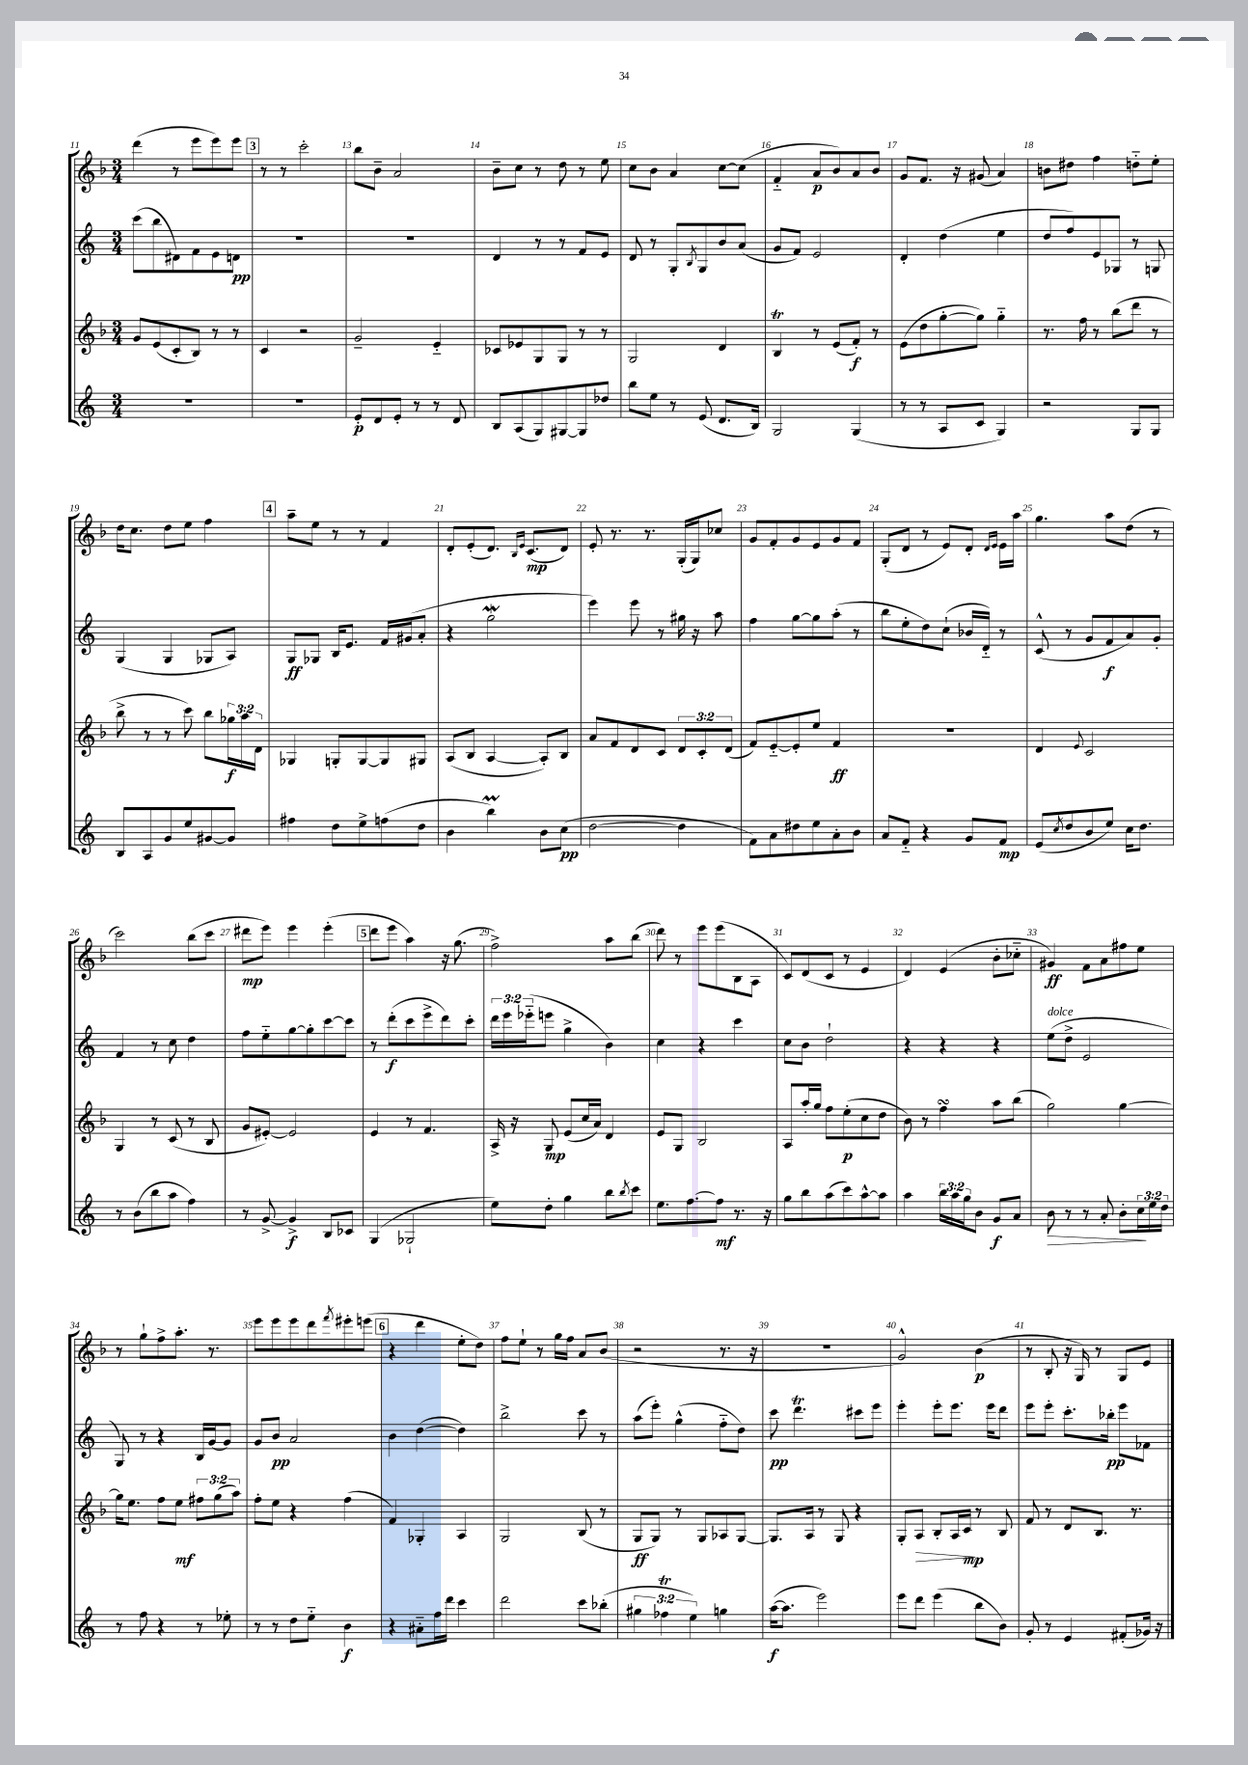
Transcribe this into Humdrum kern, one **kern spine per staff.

**kern	**kern	**kern	**kern
*staff4	*staff3	*staff2	*staff1
*clefG2	*clefG2	*clefG2	*clefG2
*k[]	*k[b-]	*k[]	*k[b-]
*M3/4	*M3/4	*M3/4	*M3/4
2.r	8g	(8ccc	(4ddd
.	(8e	8bb	.
.	8c'	8d#)	8r
.	8B-)	8f	8eee
.	8r	8e	8eee)
.	8r	8d	8eee
=	=	=	=
2.r	4c	2.r	8r
.	.	.	8r
.	2r	.	2ccc'
=	=	=	=
8e'	2g~	2.r	8bb-
8d	.	.	8b-~
8e'	.	.	2a
8r	.	.	.
8r	4e'~	.	.
8d	.	.	.
=	=	=	=
8B	8c-	4d	8b-~
(8A	8e-	.	8cc
8G)	8G	8r	8r
[8G#	8G	8r	8dd
8G#]	8r	8f	8r
8dd-	8r	8e	8ee
=	=	=	=
8bb	2G	8d	8cc
8ee	.	8r	8b-
8r	.	8G'	4a
.	.	8qB	.
(8e	.	8G	.
8.d	4d	8b	[8cc
.	.	(8a	(8cc]
16B)	.	.	.
=	=	=	=
2G	4B-	8g	4f'~
.	.	8f)	.
.	8r	2e	8a
.	(8e	.	8b-)
(4G	8f')	.	8a
.	8r	.	8b-
=	=	=	=
8r	(8e	4d'	8g
8r	8dd	.	8.f
8A	[8gg'	(4dd	.
.	.	.	16r
8c	8gg])	.	(8g#
4G)	4gg'~	4ee	4a)
=	=	=	=
2r	8.r	8dd	8b
.	.	8ff)	8dd#
.	16ff	.	.
.	8r	8e	4ff
.	(8bb-	8G-	.
8G	8ddd	8r	8dd'~
8G	8r	8G	8ee'
=	=	=	=
8B	8bb-^	(4G	16dd
.	.	.	8.cc
8A	8r	.	.
8g	8r	4G	8dd
8ee	8ccc)	.	8ee
[8g#	8bb-	8G-	4ff
8g#]	24gg-	8A)	.
.	24aa	.	.
.	24d	.	.
=	=	=	=
4ff#	4G-	8G	8aa~
.	.	8G-	8ee
8dd	8G'	16B	8r
.	.	8.e	.
8ee^	[8G	.	8r
(8ff	8G]	16f	4f
.	.	(16g#	.
8dd	8G#	8a'	.
=	=	=	=
4b	(8A	4r	8d'
.	8B-	.	(8e'
4bb)	[4A	2gg	8.d)
.	.	.	16qqB-
.	.	.	16qqe
.	.	.	(8.c
8b	8A'])	.	.
(8cc	8B-	.	8d)
=	=	=	=
[2dd	8a	4eee)	8e'
.	8f	.	8.r
.	8d	8eee	.
.	.	.	8.r
.	8c	8r	.
4dd]	12d	16gg#	(16G'
.	.	16r	16G)
.	12c'	.	.
.	.	8aa	8cc-
.	(12d	.	.
=	=	=	=
8f)	8f)	4ff	8g
8a	[8e'~	.	8f'
8dd#	8e']	[8gg	8g
8ee	8ee	8gg]	8e
8a'	4f	(8aa'	8g
8b	.	8r	8f
=	=	=	=
8a	2.r	8bb	(8G'
8f'~	.	8ee'	8d
4r	.	8dd)	8r
.	.	(8cc`	8e)
8g	.	16b-	8d'
.	.	16d'~)	.
.	.	.	16qqd
.	.	.	16qqe
8f	.	8r	16e
.	.	.	16aa
=	=	=	=
(8e	4d	(8c^^	4.gg
8qcc	.	.	.
8dd	.	8r	.
.	8qqe	.	.
8b	2c	8g	.
8ee)	.	8f	8aa
16cc	.	8a)	(8dd
8.dd	.	.	.
.	.	8g'	8r
=	=	=	=
8r	4G	4f	2ccc)
(8b	.	.	.
8bb	8r	8r	.
8aa	(8c	8cc	.
4ff)	8r	4dd	(8bb-
.	8B-	.	8ccc
=	=	=	=
8r	8g	8ff	8ddd#
[8g^	[8e#')	8ee'~	8eee)
4g^]	2e#]	[8gg	4eee
.	.	8gg']	.
8B	.	[8ccc	(4eee'
8c-	.	8ccc]	.
=	=	=	=
(4G	4e	8r	8ddd
.	.	(8ddd'	8eee
2G-`	8r	8ccc	4aa)
.	4.f	8eee^	.
.	.	8ddd)	16r
.	.	.	(8.gg
.	.	8ccc'	.
=	=	=	=
8ee)	16A^	24ddd	2ff^)
.	.	24eee	.
.	16r	.	.
.	.	(24eee-'~	.
8dd'	8G	8eee	.
4gg	(8e	4gg^	.
.	16cc	.	.
.	16a)	.	.
8bb	4d	4b)	8aa
8qbb	.	.	.
8ccc	.	.	(8bb-
=	=	=	=
8.ee	8e	4cc	8ddd)
.	8G	.	8r
[8.ff	.	.	.
.	2B-	4r	8eee
8ff]	.	.	(8eee
8.r	.	4ccc	8B-
.	.	.	8A
16r	.	.	.
=	=	=	=
8gg	8A	8cc	8c)
8bb	16aa'	8b	(8d
.	16gg	.	.
(8aa	8ff	2dd`	8c
8ccc)	(8ee'	.	8r
[8aa^^	8cc	.	4e
8aa]	8dd	.	.
=	=	=	=
4aa	8b-)	4r	4d)
.	8r	.	.
24bb	4ff	4r	(4e
24aa	.	.	.
24gg	.	.	.
8b	.	.	.
8g	8aa	4r	8b-'
8a	(8bb-	.	8cc-'~
=	=	=	=
8b	2gg)	(8ee	4g#)
8r	.	8dd^	.
8r	.	2e	8f
8a'	.	.	8a
8b'	[4gg	.	8ff#
24cc	.	.	8ee
24ee	.	.	.
24dd	.	.	.
=	=	=	=
8r	16gg]	8G)	8r
.	8.ee	.	.
8ff	.	8r	8gg`
4r	8ff	4r	8ff^
.	8ee	.	8.aa'
8r	12ff#	16B	.
.	.	[16g	8.r
.	(12gg	.	.
8ee-'	.	8g]	.
.	12aa)	.	.
=	=	=	=
8r	8ff'	8g	8eee
8r	8ee	8b	8eee
8dd	4r	2a	8eee
8ee'~	.	.	8ddd
.	.	.	8qfff
4b	(4ff	.	8eee#'
.	.	.	(8eee
=	=	=	=
4r	4f)	4b	4r
8a#'~	4G-'	([4dd	4ddd
16ff	.	.	.
16ddd	.	.	.
4ccc	4A	4dd])	8ee'
.	.	.	8dd)
=	=	=	=
2ddd	2G	2bb^	8ff
.	.	.	8ee`
.	.	.	8r
.	.	.	16gg
.	.	.	16ff
8ccc	(8B-	8ccc	8a
(8bb-'	8r	8r	(8b-
=	=	=	=
6gg#	8G	(8aa	2r
.	8G)	8eee')	.
6ff-	.	.	.
.	8r	(4gg^^	.
6ee)	.	.	.
.	8G	.	.
4gg	8A-	8ff'~	8.r
.	[8G	8dd)	.
.	.	.	16r
=	=	=	=
([16aa	8.G]	8ccc	2.r
8.aa]	.	.	.
.	.	4.ddd	.
.	16A	.	.
2eee)	8r	.	.
.	8G	.	.
.	4r	8ccc#	.
.	.	8eee	.
=	=	=	=
8eee	8G'	4eee'	2g^^)
8ddd	8A	.	.
(4eee	8B-'	8eee'	.
.	16A	8.eee	.
.	16c	.	.
8bb	8r	.	(4b-
.	.	16eee	.
8b)	8B-	8ddd	.
=	=	=	=
8g'	8f	8eee	8r
8r	8r	8eee'	8B-'
4e	8d	8.ccc'	16r
.	.	.	16G)
.	8.B-	.	8r
.	.	16bb-'	.
(8f#'	.	8eee	8G
.	8.r	.	.
16g-)	.	8f-	8e
16r	.	.	.
==	==	==	==
*-	*-	*-	*-
